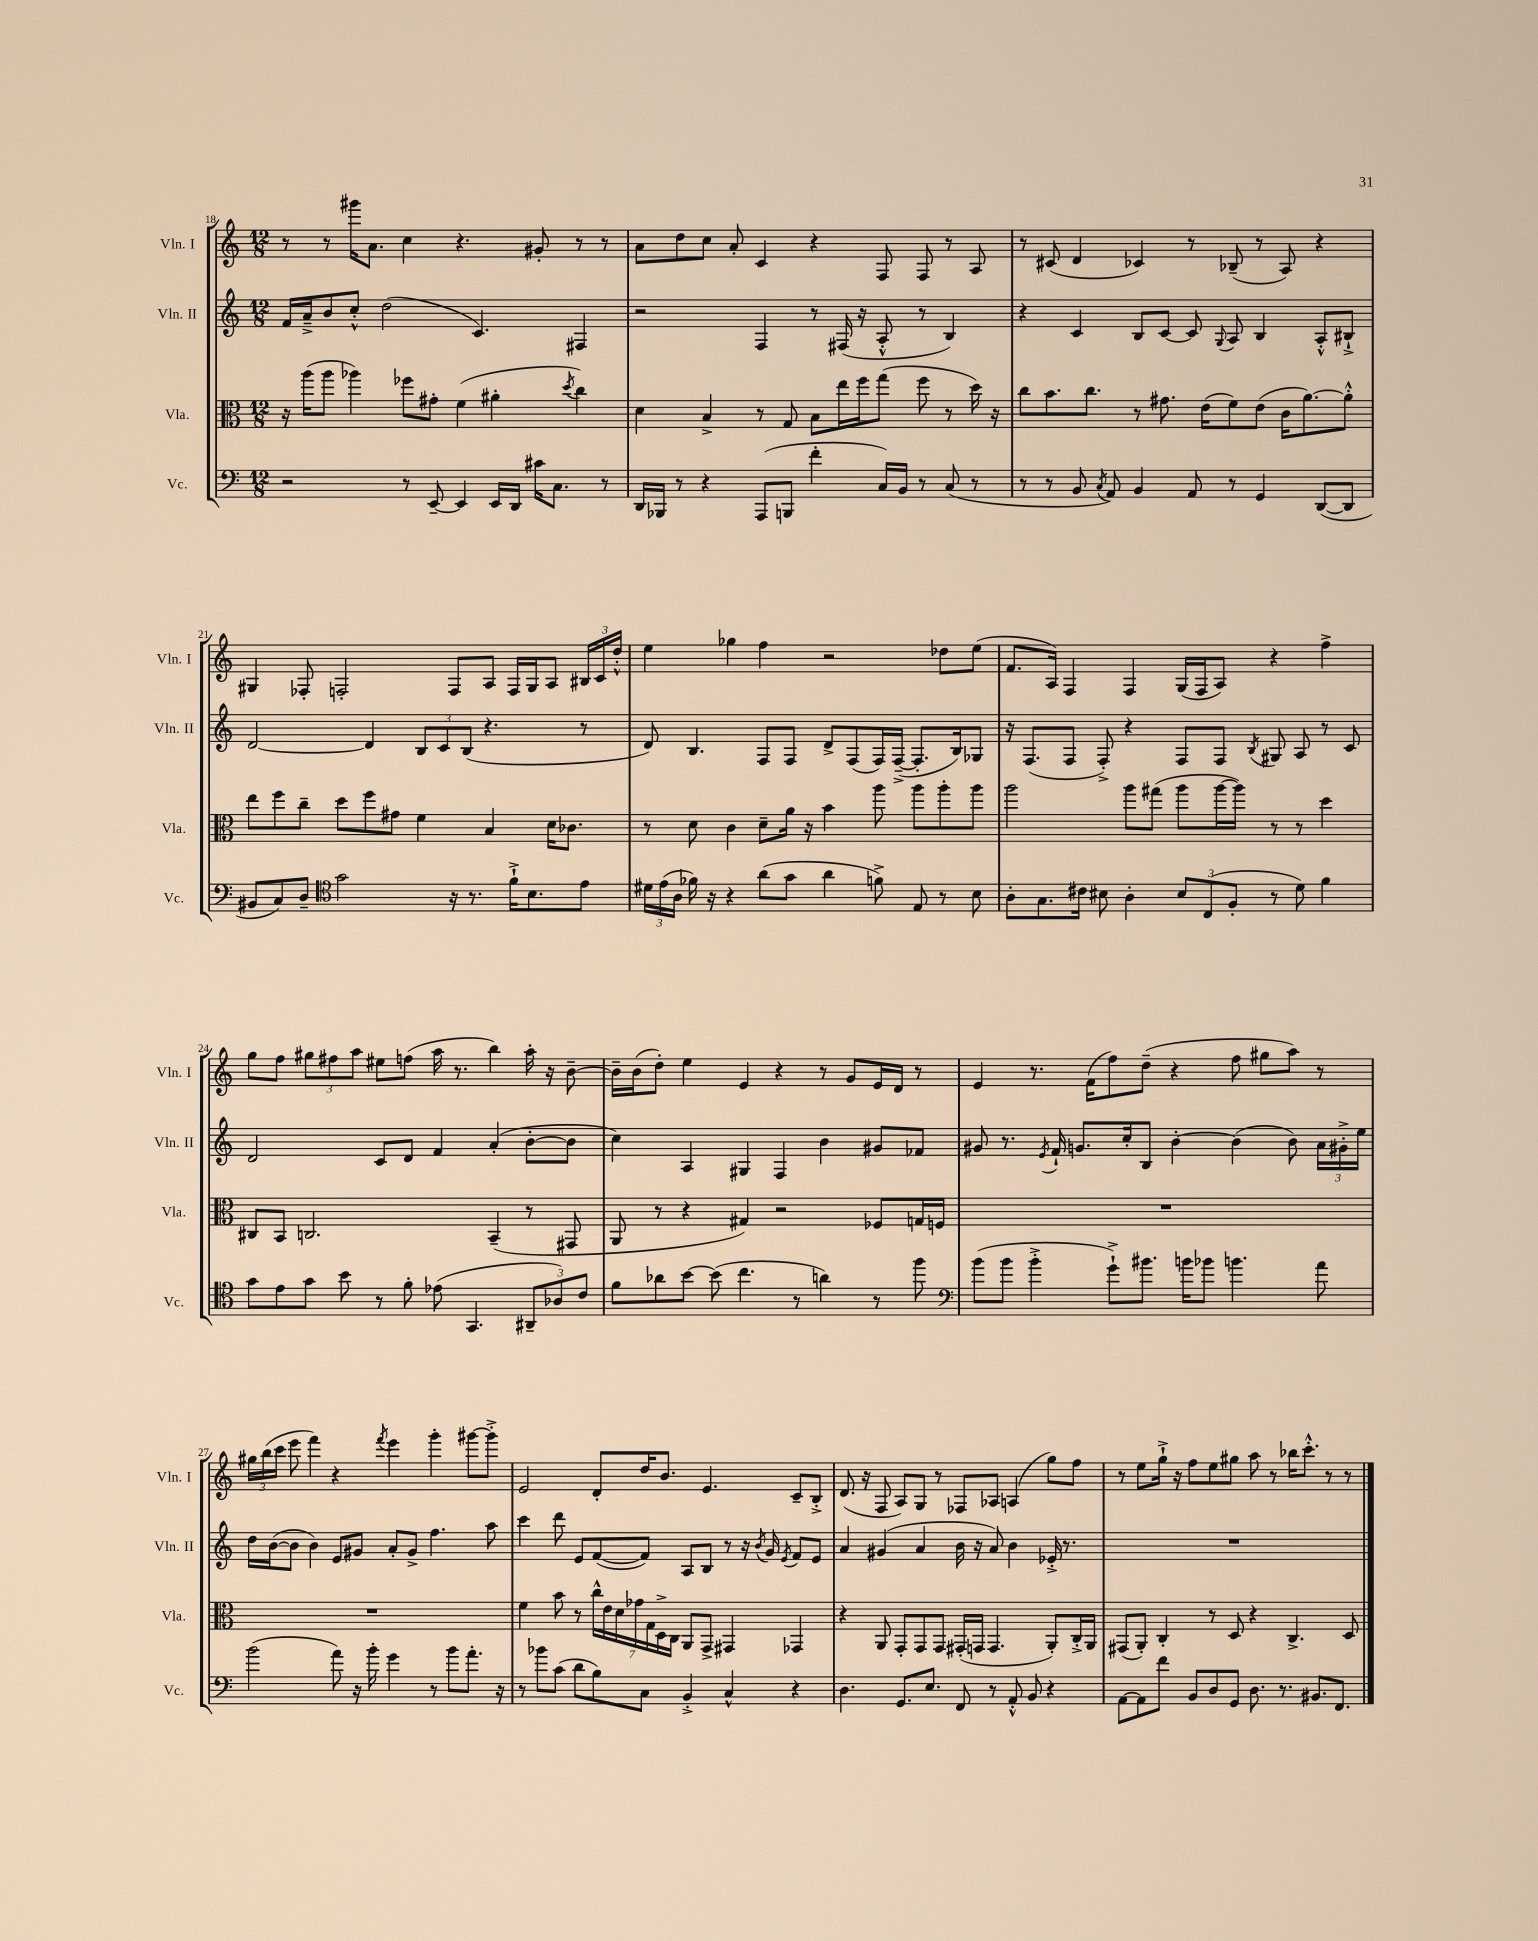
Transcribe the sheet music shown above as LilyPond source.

<<
\new StaffGroup <<
\new Staff = "s0" \with { instrumentName = "Vln. I" shortInstrumentName = "Vln. I" } {
    \clef treble \key c \major \numericTimeSignature \time 12/8
    \autoBeamOff r8 r8 gis'''16[ a'8.] c''4 r4. gis'8-. r8 r8 |
    a'8[ d''8 c''8] a'8-. c'4 r4 f8 f8 r8 a8 |
    r8 cis'8( d'4 ces'4) r8 bes8--( r8 a8) r4 |
    gis4 fes8-. f2-. f8[ a8] f16[ gis16 a8] \tuplet 3/2 { bis16[ c'16 d''16]-.-^ } |
    e''4 ges''4 f''4 r2 des''8[ e''8]( |
    f'8.[ a16]) f4 f4 g16[( f16 a8]) r4 f''4-> |
    g''8[ f''8] \tuplet 3/2 { gis''8[ fis''8 a''8] } eis''8[ f''8]( a''16 r8. b''4) a''16-. r16 b'8~-- |
    b'16[-- b'16( d''8]-.) e''4 e'4 r4 r8 g'8[ e'16 d'16] r8 |
    e'4 r8. f'16[( f''8) d''8]--( r4 f''8 gis''8[ a''8]) r8 |
    \tuplet 3/2 { gis''16[ b''16( c'''16] } e'''8 f'''4) r4 \acciaccatura { f'''8 } e'''4 g'''4-. gis'''8[~ gis'''8]-.-> |
    e'2 d'8[-. d''16 b'8.] e'4. c'8[-- b8]-.-> |
    d'8.( r16 f8 a8[) g8] r8 fes8[ aes8] a4( g''8[) f''8] |
    r8 e''8[ g''16]-!-> r16 f''8[ e''8 gis''8] a''8 r8 bes''16[ c'''8.]-.-^ r8 r8 \bar "|." |
}
\new Staff = "s1" \with { instrumentName = "Vln. II" shortInstrumentName = "Vln. II" } {
    \clef treble \key c \major \numericTimeSignature \time 12/8
    \autoBeamOff f'16[ a'16---> b'8 c''8]-.-^ d''2( c'4.) fis4 |
    r2 f4 r8 fis16( r16 a8-.-^ r8 b4) |
    r4 c'4 b8[ c'8]~ c'8 \appoggiatura { g8 } a8 b4 a8[-.-^ bis8]-!-> |
    d'2~ d'4 \tuplet 3/2 { b8[ c'8 b8]( } r4. r8 |
    d'8) b4. f8[ f8] d'8[-> f8( f16) f16]~--->( f8.[-. b16) ges8] |
    r16 f8.[( f8] f8-.->) r4 f8[ f8] \acciaccatura { b8 } gis8 a8 r8 c'8 |
    d'2 c'8[ d'8] f'4 a'4-.( b'8[~-. b'8] |
    c''4) a4 gis4 f4 b'4 gis'8[ fes'8] |
    gis'8 r8. \acciaccatura { e'8 } f'16-! g'8.[ c''16-. b8] b'4~-. b'4( b'8) \tuplet 3/2 { a'16[ gis'16-.-> e''16] } |
    d''16[ b'16~( b'8] b'4) e'8[ gis'8] a'8[-. gis'8]-> f''4. a''8 |
    c'''4 d'''8 e'8[ f'8~( f'8]) a8[ b8] r8 r16 \acciaccatura { b'8 } g'16 \acciaccatura { e'8 } f'8[ e'8] |
    a'4 gis'4( a'4 b'16 r16 a'8) b'4 ees'16-.-> r8. |
    R1. \bar "|." |
}
\new Staff = "s2" \with { instrumentName = "Vla." shortInstrumentName = "Vla." } {
    \clef alto \key c \major \numericTimeSignature \time 12/8
    \autoBeamOff r16 a''16[( a''8] aes''4) fes''8[ gis'8]-. f'4( ais'4-. \acciaccatura { d''8 } c''4) |
    d'4 b4-> r8 g8 b8[ e''16 f''16 g''8]( f''8 r8 d''16) r16 |
    c''8[ b'8. c''8.] r8 gis'8. e'16[( f'8) e'8]( c'16[ a'8.~) a'8]-.-^ |
    e''8[ f''8 c''8]-- d''8[ f''8 gis'8] f'4 b4 d'16[ ces'8.] |
    r8 d'8 c'4 d'8[-- a'16] r16 b'4 a''8 a''8[ a''8-. a''8] |
    a''2 a''8[ gis''8]( a''8[ a''16~ a''16]) r8 r8 d''4 |
    cis8[ b,8] c2. b,4--( r8 gis,8 |
    a,8 r8 r4 gis4) r2 fes8[ g16 f16] |
    R1. |
    R1. |
    f'4 b'8 r8 \tuplet 7/4 { c''16[-^ e'16 d'16 ges'16 g16 d16-> c16] } a,8[ g,8]-> gis,4 ges,4 |
    r4 a,8 g,8[-. g,8 g,8] gis,16[-.( g,16] g,4. a,8[-.) c16-.-> a,16] |
    gis,8[( a,8]-.) c4-. r8 d8 r4 c4.-> d8 \bar "|." |
}
\new Staff = "s3" \with { instrumentName = "Vc." shortInstrumentName = "Vc." } {
    \clef bass \key c \major \numericTimeSignature \time 12/8
    \autoBeamOff r2 r8 e,8~-- e,4 e,16[ d,16] cis'16[ c8.] r8 |
    d,16[ bes,,16] r8 r4 a,,8[( b,,8] f'4-. c16[) b,16] r8 c8( r8 |
    r8 r8 b,8 \acciaccatura { c8 } a,8) b,4 a,8 r8 g,4 d,8[~( d,8] |
    bis,8[ c8) d8]-- \clef tenor g'2 r16 r8. f'16[-!-> b8. e'8] |
    \tuplet 3/2 { dis'16[ e'16( a16] } fes'16) r16 r4 a'8[( g'8] a'4 f'8->) e8 r8 b8 |
    a8[-. g8. cis'16] bis8 a4-. \tuplet 3/2 { bis8[ c8( f8]-. } r8 d'8) f'4 |
    g'8[ e'8 g'8] b'8 r8 f'8-. ees'8( g,4. \tuplet 3/2 { ais,8[-- aes8) c'8] } |
    f'8[ aes'8 b'8]~ b'8( c''4. r8 a'4) r8 f''8 |
    \clef bass b'8[( b'8] b'4-.-> g'8[-!->) bis'8.] b'16[ bes'8] b'4. a'8 |
    b'2( a'8) r16 b'16-. g'4 r8 b'8[ a'8.]-. r16 |
    r8 bes'8[ c'8]( d'8[ b8) c8] b,4-.-> c4-^ r4 |
    d4. g,8.[ e8.] f,8 r8 a,8-.-^ b,8 r4 |
    a,8[~ a,8 f'8] b,8[ d8 g,8] d8. r8. bis,8.[ f,8.] \bar "|." |
}
>>
>>
\layout { \context { \Score currentBarNumber = #18 } }
